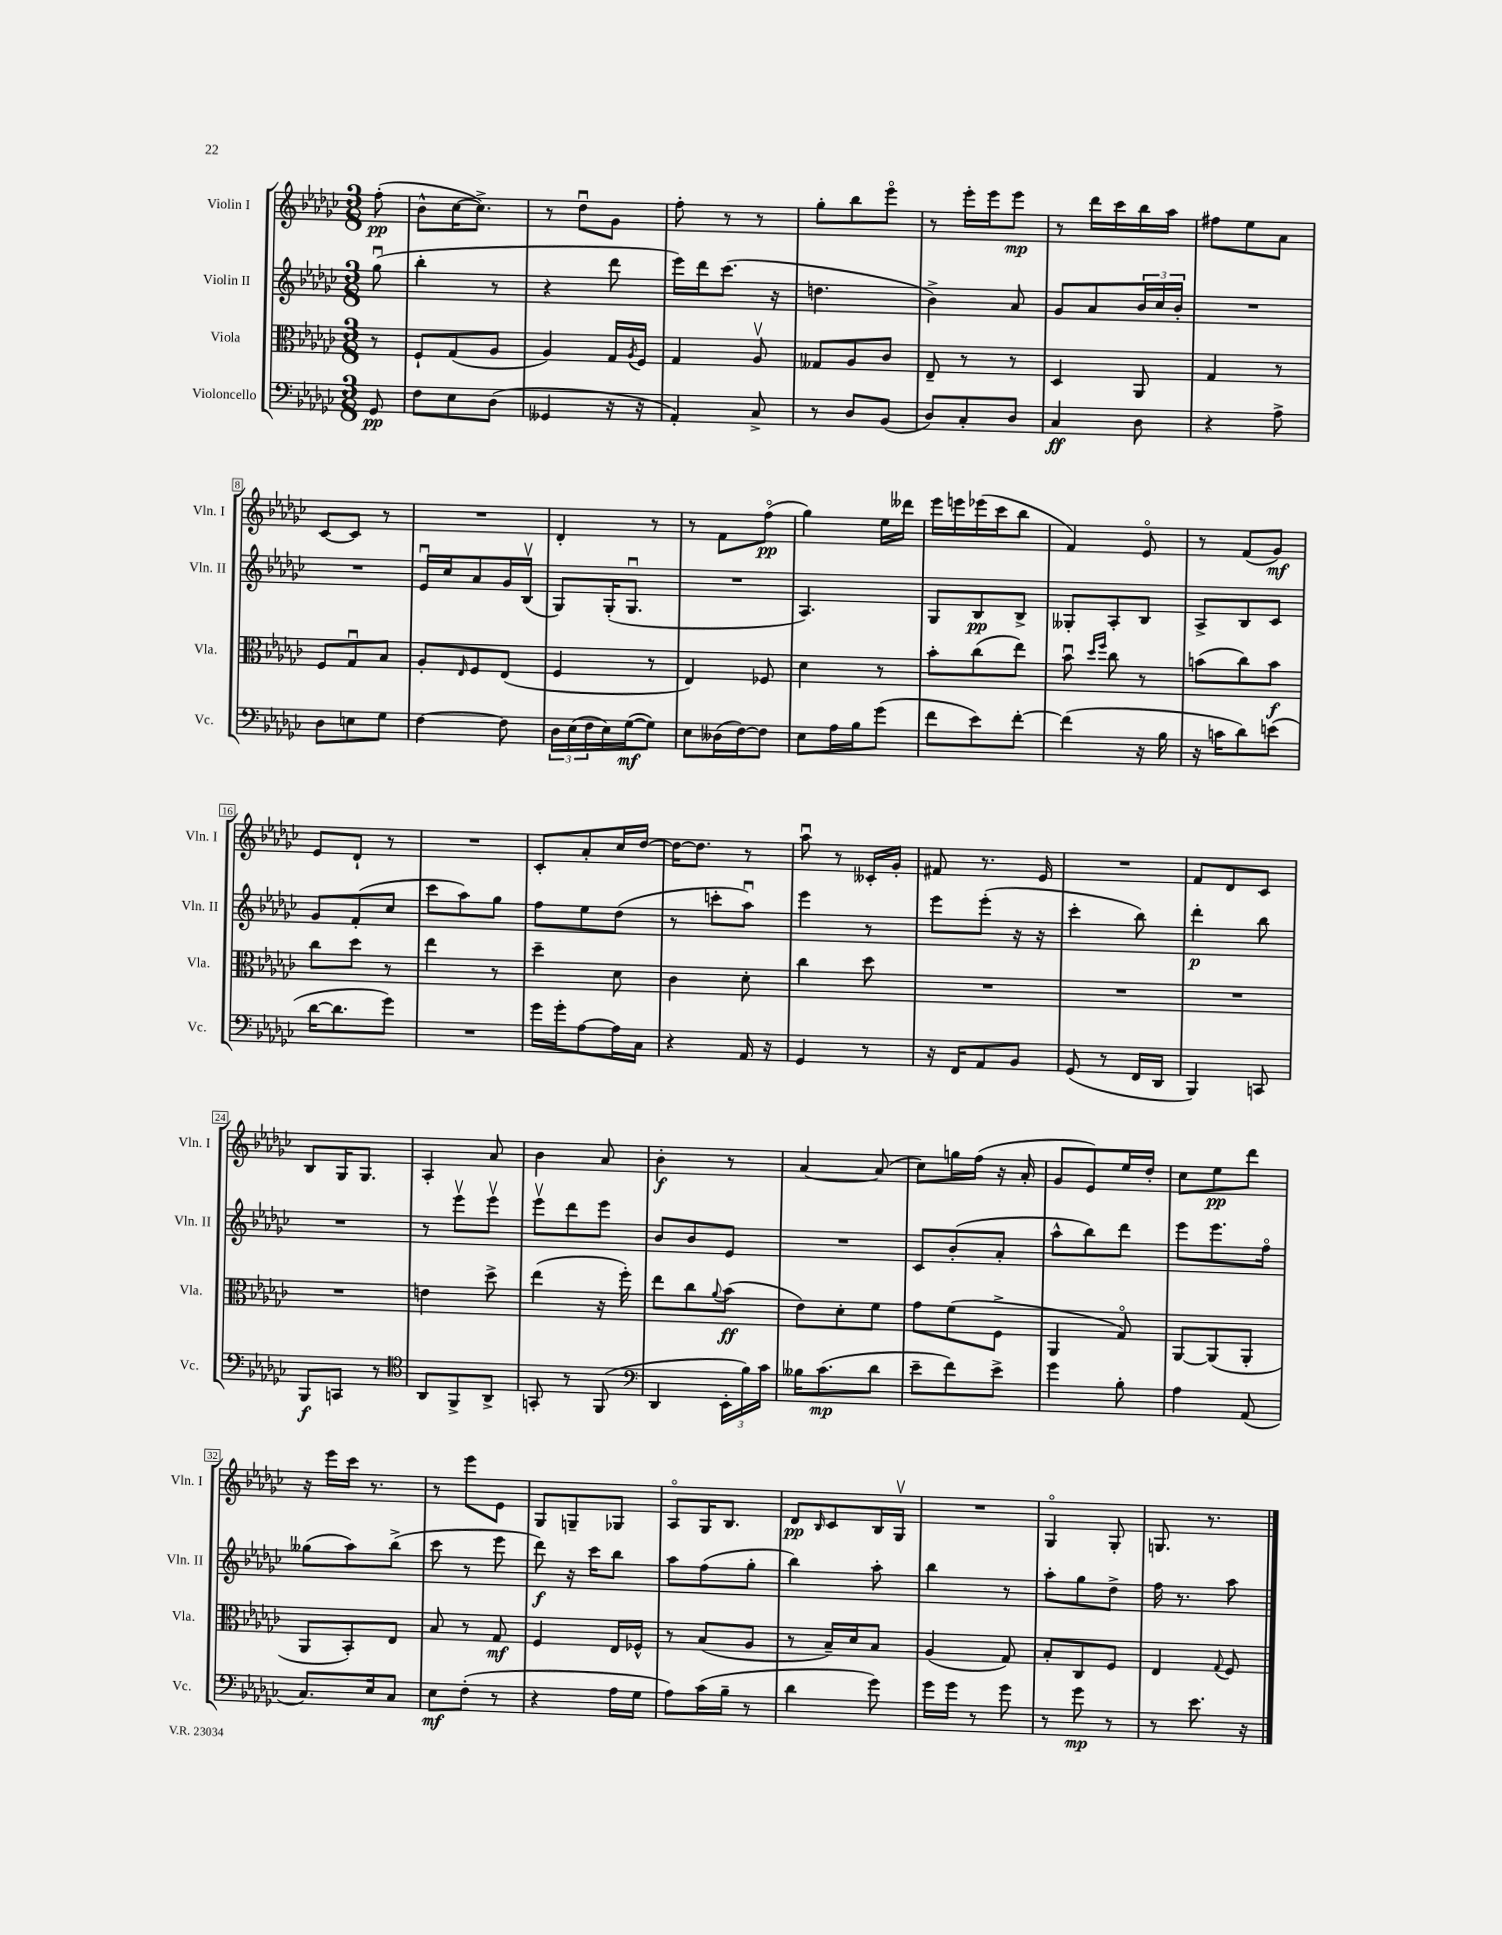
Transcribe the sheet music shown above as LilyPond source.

<<
\new StaffGroup <<
\new Staff = "s0" \with { instrumentName = "Violin I" shortInstrumentName = "Vln. I" } {
    \clef treble \key ges \major \numericTimeSignature \time 3/8 \partial 8
    f''8-.\pp( |
    bes'8-^ ces''16~ ces''8.->) |
    r8 des''8\downbow ges'8 |
    f''8-. r8 r8 |
    ges''8-. bes''8 ees'''8\flageolet |
    r8 ees'''16-. ees'''16 ees'''8\mp |
    r8 des'''16 ces'''16 bes''16 aes''16 |
    fis''8 ees''8 aes'8 |
    ces'8~ ces'8 r8 |
    R4. |
    des'4-. r8 |
    r8 f'8 f''8\flageolet\pp( |
    ges''4) ees''16 deses'''16 |
    ees'''16 e'''16 ees'''16( ces'''16 bes''8 |
    f'4) ees'8\flageolet |
    r8 f'8( ges'8\mf) |
    ees'8 des'8-! r8 |
    R4. |
    ces'8-. aes'8-. ces''16 des''16~ |
    des''16~ des''8. r8 |
    aes''8\downbow r8 ceses'16-. ges'16-. |
    fis'8 r8. ees'16 |
    R4. |
    f'8 des'8 ces'8 |
    bes8 ges16 ges8. |
    aes4-. aes'8 |
    bes'4 aes'8 |
    bes'4-.\f r8 |
    aes'4~ aes'8( |
    ces''8) g''16 f''16( r16 aes'16-. |
    ges'8 ees'8) ees''16 des''16-. |
    ces''8 ees''8\pp des'''8 |
    r16 ees'''16 ces'''16 r8. |
    r8 ees'''8 ees'8 |
    ges8 g8-- ges8 |
    aes8\flageolet ges16 bes8. |
    des'8\pp \grace { bes16 } ces'8 bes16 ges16\upbow |
    R4. |
    ges4\flageolet ges8-. |
    g8. r8. \bar "|." |
}
\new Staff = "s1" \with { instrumentName = "Violin II" shortInstrumentName = "Vln. II" } {
    \clef treble \key ges \major \numericTimeSignature \time 3/8 \partial 8
    ges''8\downbow( |
    bes''4-. r8 |
    r4 des'''8 |
    ees'''16) des'''16 ces'''8.( r16 |
    d''4. |
    bes'4->) aes'8 |
    ges'8 aes'8 \tuplet 3/2 { bes'16 ces''16 bes'16-. } |
    R4. |
    R4. |
    ees'16\downbow ces''16 aes'8 ges'16 bes16\upbow( |
    ges8) ges16-.( ges8.\downbow |
    R4. |
    aes4.) |
    ges8 bes8\pp bes8-> |
    geses8-. aes8-. bes8 |
    aes8-> bes8 ces'8 |
    ges'8 f'8-.( ces''8 |
    ces'''8 aes''8) ges''8 |
    f''8 ees''8 des''8( |
    r8 c'''8-. aes''8\downbow) |
    ees'''4 r8 |
    ees'''8 ees'''8-.( r16 r16 |
    ces'''4-. bes''8) |
    des'''4-.\p bes''8 |
    R4. |
    r8 ees'''8\upbow ees'''8\upbow |
    ees'''8\upbow des'''8 ees'''8 |
    bes'8 bes'8 ees'8 |
    R4. |
    ces'8 bes'8-.( aes'8-. |
    aes''8-^ bes''8) des'''8 |
    ees'''8 ees'''8. f''16\flageolet |
    geses''8( aes''8) bes''8->( |
    ces'''8 r8 ees'''8 |
    des'''8\f) r16 ces'''16 bes''8 |
    aes''8 f''8( ges''8-. |
    bes''4) aes''8-. |
    bes''4 r8 |
    aes''8-. ges''8 des''8-> |
    f''16 r8. aes''8 \bar "|." |
}
\new Staff = "s2" \with { instrumentName = "Viola" shortInstrumentName = "Vla." } {
    \clef alto \key ges \major \numericTimeSignature \time 3/8 \partial 8
    r8 |
    f8-! ges8( aes8 |
    aes4) ges16 \acciaccatura { aes8 } f16 |
    ges4 aes8\upbow |
    geses8 aes8 ces'8 |
    ees8-- r8 r8 |
    des4 aes,8 |
    ges4 r8 |
    f8 ges8\downbow bes8 |
    aes8-. \grace { ees16 } f8 ees8( |
    f4 r8 |
    ees4) fes8 |
    des'4 r8 |
    bes'8-. ces''8( ees''8) |
    bes'8\downbow \grace { des''16 f''16 } ces''8 r8 |
    b'8( ces''8) b'8\f |
    ces''8 des''8 r8 |
    ees''4 r8 |
    des''4-- des'8 |
    ces'4 des'8-. |
    ces''4 des''8 |
    R4. |
    R4. |
    R4. |
    R4. |
    e'4 des''8-> |
    ees''4( r16 f''16-.) |
    ees''8 ces''8 \appoggiatura { aes'8 } bes'8\ff( |
    ees'8) des'8-. f'8 |
    ges'8 f'8( f8-> |
    aes,4 ges8\flageolet) |
    aes,8~ aes,8( aes,8-. |
    aes,8 bes,8-.) ees8 |
    bes8 r8 ges8\mf |
    f4 ees16 fes16-^ |
    r8 bes8( aes8 |
    r8 bes16--) des'16 bes8 |
    aes4( ges8) |
    bes8-. ces8 f8 |
    ees4 \appoggiatura { ges8 } f8 \bar "|." |
}
\new Staff = "s3" \with { instrumentName = "Violoncello" shortInstrumentName = "Vc." } {
    \clef bass \key ges \major \numericTimeSignature \time 3/8 \partial 8
    ges,8\pp |
    f8 ees8 des8( |
    geses,4 r16 r16 |
    aes,4-.) ces8-> |
    r8 des8 bes,8( |
    des8) ces8-. des8 |
    ces4\ff des8 |
    r4 aes8-> |
    des8 e8 ges8 |
    f4~ f8 |
    \tuplet 3/2 { des16 ees16( f16 } ees16) ges16~\mf( ges8) |
    ees8 deses16( f16~) f8 |
    ees8 aes16 bes16 ges'8( |
    f'8 ees'8) f'8~-. |
    f'4( r16 bes16 |
    r16 c'16 des'8) e'8( |
    des'16~ des'8. ges'8) |
    R4. |
    ges'16 ges'16-. aes8~ aes16 ces16 |
    r4 aes,16 r16 |
    ges,4 r8 |
    r16 f,16 aes,8 bes,8 |
    ges,8( r8 f,16 des,16 |
    bes,,4) c,8 |
    bes,,8\f c,8 r8 |
    \clef tenor aes,8 f,8-> aes,8-> |
    g,8-. r8 f,8( |
    \clef bass des,4 \tuplet 3/2 { ees,16-. bes16) ces'16 } |
    beses16 ces'8.\mp( des'8 |
    ees'8-- f'8) ees'8-> |
    ges'4 bes8-. |
    aes4 aes,8( |
    ces8.) ees16 ces8 |
    ees8\mf f8-.( r8 |
    r4 aes16 ges16 |
    aes8) ces'16( bes16-- r8 |
    des'4 ges'8) |
    ges'16 ges'16 r8 ges'8 |
    r8 ges'8\mp r8 |
    r8 ees'8. r16 \bar "|." |
}
>>
>>
\layout { \context { \Score \override BarNumber.stencil = #(make-stencil-boxer 0.1 0.3 ly:text-interface::print) } }
